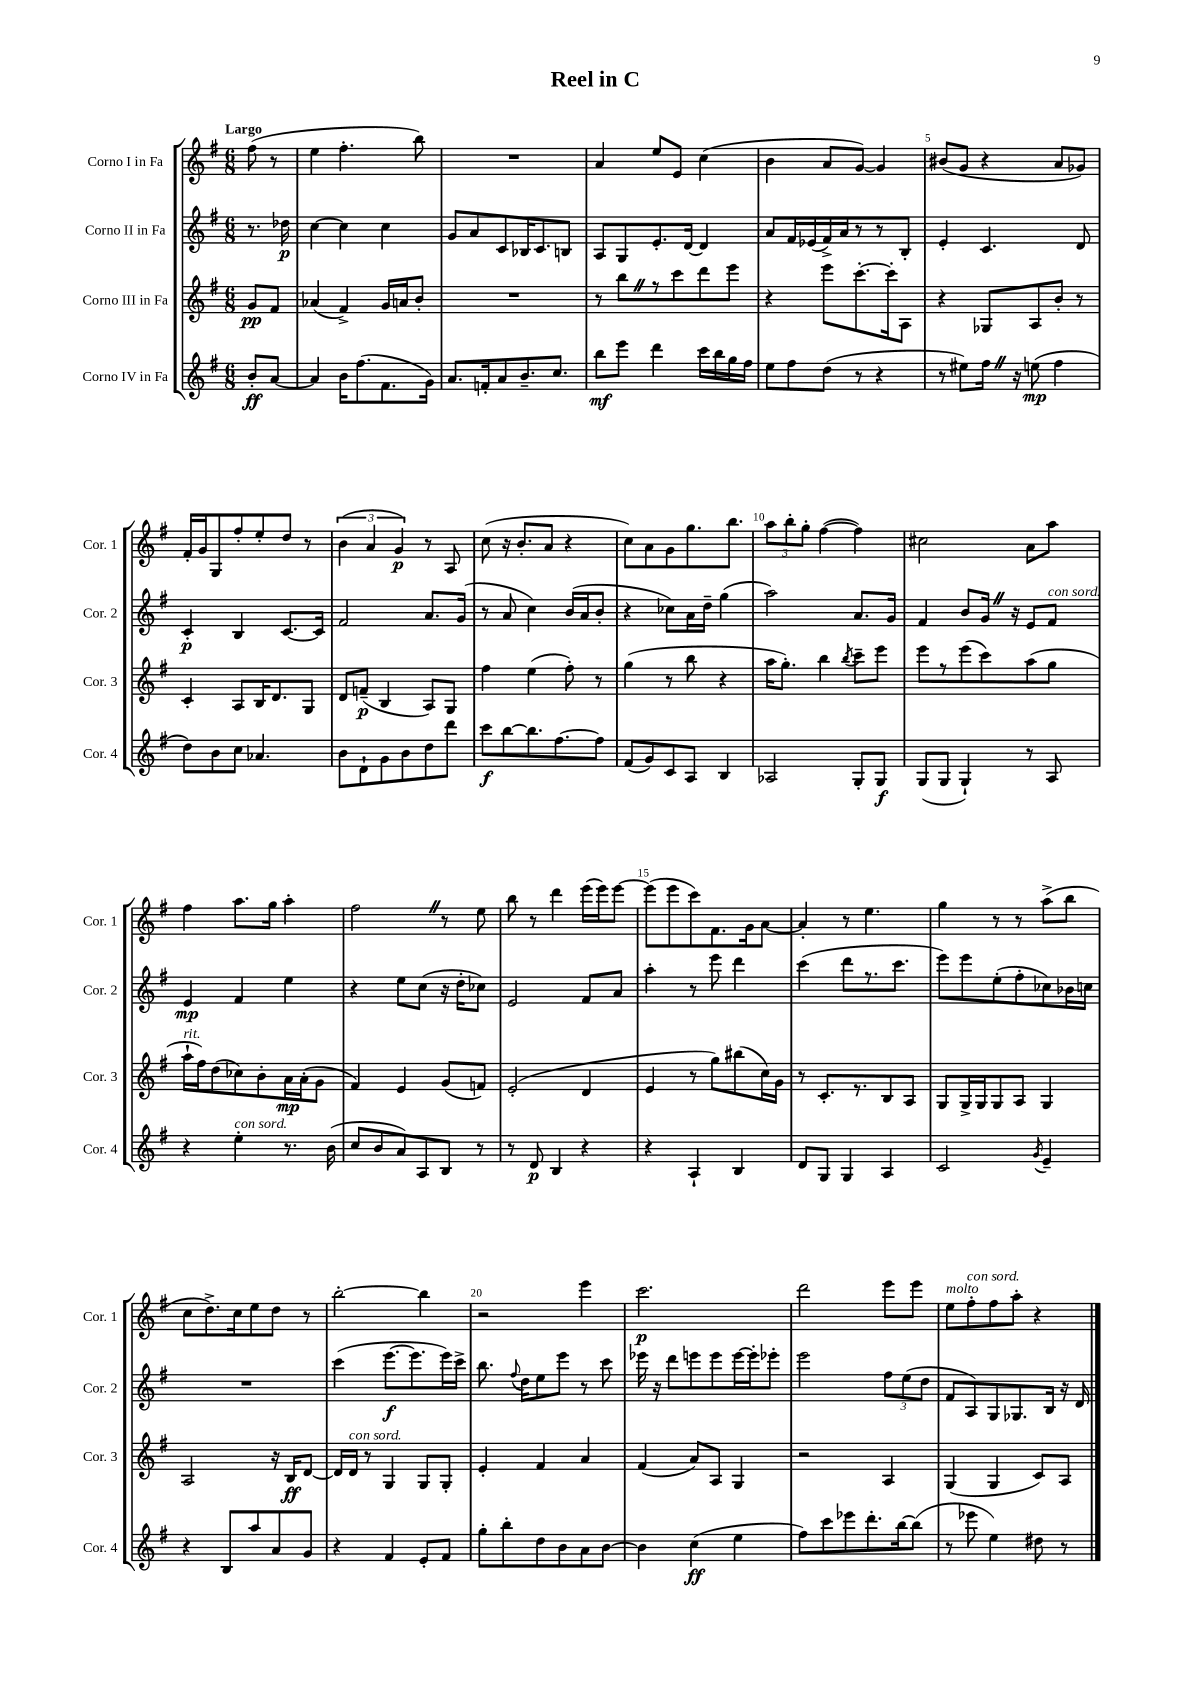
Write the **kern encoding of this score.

**kern	**kern	**kern	**kern
*staff4	*staff3	*staff2	*staff1
*clefG2	*clefG2	*clefG2	*clefG2
*k[f#]	*k[f#]	*k[f#]	*k[f#]
*M6/8	*M6/8	*M6/8	*M6/8
8b'/L	8g/L	8.r	(8ff#\
[8a/J	8f#/J	.	8r
.	.	16dd-\	.
=	=	=	=
4a/]	(4a-/	[4cc\	4ee\
16b\LK	4f#^/)	4cc\]	4.ff#'\
(8.ff#\	.	.	.
8.f#\	16g/LL	4cc\	.
.	16a/J	.	.
.	8b'/J	.	8bb\)
16g\Jk)	.	.	.
=	=	=	=
8.a/L	2.r	8g/L	2.r
.	.	8a/	.
16f'/k	.	.	.
8a/	.	8c/	.
8.b~/	.	16B-/K	.
.	.	8.c/	.
8.cc/J	.	.	.
.	.	8B/J	.
=	=	=	=
8bb\L	8r	8A/L	4a/
8eee\J	8bb\L	8G/	.
4ddd\	8r	8.e'/	8ee/L
.	8ccc\	.	8e/J
.	.	[16d/Jk	.
16ccc\LL	8ddd\	4d/]	(4cc\
16bb\	.	.	.
16gg\	8eee\J	.	.
16ff#\JJ	.	.	.
=	=	=	=
8ee\L	4r	8a/L	4b\
8ff#\	.	16f#/L	.
.	.	(16e-/	.
(8dd\J	8eee\L	16f#^/)	8a/L
.	.	16a/J	.
8r	[8.ccc'\	8r	[8g/J)
4r	.	8r	4g/]
.	16ccc'\]k	.	.
.	8A\J	8B'/J	.
=	=	=	=
8r	4r	4e'/	(8b#/L
8ee#\L)	.	.	8g/J
16ff#\Jk	8G-/L	4.c/	4r
16r	.	.	.
(8ee\	8A/	.	.
4ff#\	8b'/J	.	8a/L
.	8r	8d/	8g-/J)
=	=	=	=
8dd\L)	4c'/	4c'/	16f#'/LL
.	.	.	16g/J
8b\	.	.	8G/
8cc\J	8A/L	4B/	8ff#'/
4.a-/	16B/K	.	8ee'/
.	8.d/	.	.
.	.	[8.c/L	8dd/J
.	8G/J	.	8r
.	.	16c/]Jk	.
=	=	=	=
8b\L	8d/L	2f#/	(6b\
8d`\	(8f~/J	.	.
.	.	.	6a/
8g\	4B/	.	.
.	.	.	6g/)
8b\	.	.	.
8dd\	8A/L)	8.a/L	8r
8ddd\J	8G/J	.	8A/
.	.	(16g/Jk	.
=	=	=	=
8ccc\L	4ff#\	8r	(8cc\
[8bb\	.	8a/	16r
.	.	.	8.b'/L
8.bb\]	(4ee\	4cc\)	.
.	.	.	8a/J
[8.ff#\	.	.	.
.	8ff#'\)	(16b/LL	4r
.	.	16a/J	.
8ff#\]J	8r	8b'/J	.
=	=	=	=
(8f#/L	(4gg\	4r	8cc\L)
8g/)	.	.	8a\
8c/	8r	8cc-\L)	8g\
8A/J	8bb\	16a\L	8.gg\
.	.	16dd~\JJ	.
4B/	4r	(4gg\	.
.	.	.	8.bb\J
=	=	=	=
2A-/	16aa\LK	2aa\)	12aa\L
.	8.gg'\J)	.	.
.	.	.	12bb'\
.	.	.	12gg'\J
.	4bb\	.	([4ff#\
.	8qbb/	.	.
8G'/L	8ccc~\L	8.a/L	4ff#\])
8G/J	8eee\J	.	.
.	.	16g/Jk	.
=	=	=	=
(8G/L	8eee\L	4f#/	2cc#\
8G/J	8r	.	.
4G`/)	(8eee\	8b/L	.
.	8ccc\)	16g/Jk	.
.	.	16r	.
8r	(8aa\	8e/L	8a\L
8A/	8gg\J	8f#/J	8aa\J
=	=	=	=
4r	16aa`\LL	4e/	4ff#\
.	16ff#\J)	.	.
.	(8dd\	.	.
4ee'\	8cc-\)	4f#/	8.aa\L
.	8b'\	.	.
.	.	.	16gg\Jk
8.r	16a\L	4ee\	4aa'\
.	(16a'\J	.	.
.	8g\J	.	.
(16b\	.	.	.
=	=	=	=
8cc/L	4f#/)	4r	2ff#\
8b/	.	.	.
8a/)	4e/	8ee\L	.
8A/	.	(8cc\J	.
8B/J	(8g/L	16r	8r
.	.	16dd'\LK	.
8r	8f/J)	8cc-\J)	8ee\
=	=	=	=
8r	(2e'/	2e/	8bb\
8d/	.	.	8r
4B/	.	.	4ddd\
4r	4d/	8f#/L	(16eee\LL
.	.	.	16eee\J)
.	.	8a/J	[8eee\J
=	=	=	=
4r	4e/	4aa'\	(8eee\]L
.	.	.	8eee\
4A`/	8r	8r	8ccc\)
.	8gg\L)	8eee\	8.f#\
4B/	(8bb#\	4ddd\	.
.	.	.	16g\k
.	16cc\L)	.	[8a\J
.	16g\JJ	.	.
=	=	=	=
8d/L	8r	(4ccc\	4a'/]
8G/J	8.c'/L	.	.
4G/	.	8ddd\L	8r
.	8.r	.	.
.	.	8.r	4.ee\
4A/	8B/	.	.
.	.	8.ccc\J	.
.	8A/J	.	.
=	=	=	=
2c/	8G/L	8eee\L)	4gg\
.	16G^/L	8eee\	.
.	16G/J	.	.
.	8G/	(8ee'\	8r
.	8A/J	8ff#'\	8r
8qg/	.	.	.
4e~/	4G/	8cc-\)	(8aa^\L
.	.	16b-\L	8bb\J
.	.	16cc\JJ	.
=	=	=	=
4r	2A/	2.r	8cc\L
.	.	.	8.dd^\)
8B/L	.	.	.
.	.	.	16cc\k
8aa/	.	.	8ee\
8a/	16r	.	8dd\J
.	16B/LK	.	.
8g/J	[8d/J	.	8r
=	=	=	=
4r	16d/]LL	(4ccc\	[2bb'\
.	16d/JJ	.	.
.	8r	.	.
4f#/	4G/	[8.eee\L	.
.	.	8.eee\]	.
8e'/L	8G/L	.	4bb\]
8f#/J	8G'/J	16eee\L)	.
.	.	16ccc^\JJ	.
=	=	=	=
8gg'\L	4e'/	8.bb\	2r
8bb'\	.	.	.
.	.	8qqff#/	.
.	.	16dd\LK	.
8dd\	4f#/	8ee\	.
8b\	.	8eee\J	.
8a\	4a/	8r	4eee\
[8b\J	.	8ccc\	.
=	=	=	=
4b\]	(4f#/	16eee-\	2.ccc\
.	.	16r	.
.	.	8ddd\L	.
(4cc\	8a/L)	8eee\	.
.	8A/J	8eee\	.
4ee\	4G/	[16eee\L	.
.	.	16eee'\]J	.
.	.	8eee-'\J	.
=	=	=	=
8ff#\L)	2r	2eee\	2ddd\
8ccc\	.	.	.
8eee-\	.	.	.
8.ddd'\	.	.	.
.	4A/	12ff#\L	8eee\L
[16bb\k	.	.	.
.	.	(12ee\	.
(8bb\]J	.	.	8eee\J
.	.	12dd\J	.
=	=	=	=
8r	(4G/	8f#/L	8ee\L
8eee-\	.	8A/)	8ff#'\
4ee\)	4G/	8G/	8ff#\
.	.	8.G-/	8aa'\J
8dd#\	8c/L)	.	4r
.	.	16B/Jk	.
8r	8A/J	16r	.
.	.	16d/	.
==	==	==	==
*-	*-	*-	*-
